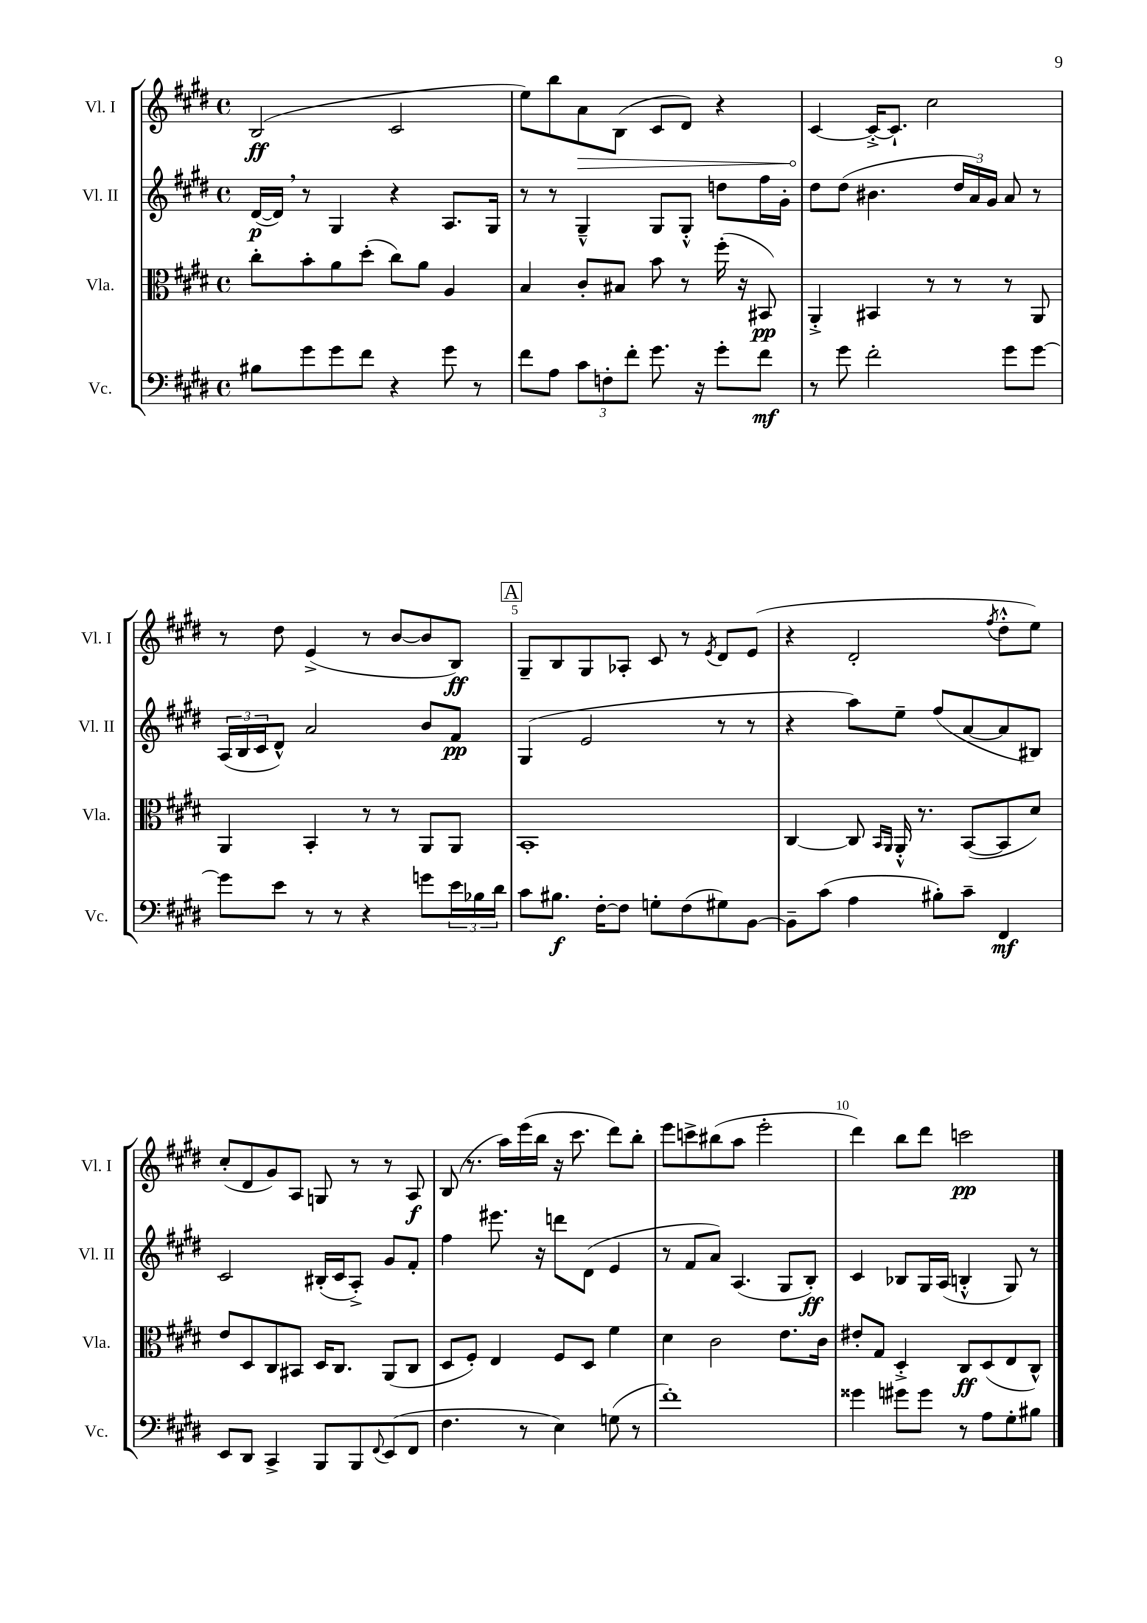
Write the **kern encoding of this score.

**kern	**kern	**kern	**kern
*staff4	*staff3	*staff2	*staff1
*clefF4	*clefC3	*clefG2	*clefG2
*k[f#c#g#d#]	*k[f#c#g#d#]	*k[f#c#g#d#]	*k[f#c#g#d#]
*M4/4	*M4/4	*M4/4	*M4/4
*met(c)	*met(c)	*met(c)	*met(c)
8B#	8cc#'	([16d#	(2B
.	.	16d#])	.
8g#	8b'	8r	.
8g#	8a	4G#	.
8f#	(8dd#'	.	.
4r	8cc#)	4r	2c#
.	8a	.	.
8g#	4A	8.A	.
8r	.	.	.
.	.	16G#	.
=	=	=	=
8f#	4B	8r	8ee)
8A	.	8r	8bb
12c#	8c#'	4G#~^^	8a
12F'	.	.	.
.	8B#	.	(8B
12f#'	.	.	.
8.g#	8b	8G#	8c#
.	8r	8G#'^^	8d#)
16r	.	.	.
8g#'	(16ff#'	8dd	4r
.	16r	.	.
8f#	8BB#)	16ff#	.
.	.	16g#'	.
=	=	=	=
8r	4AA'^	8dd#	[4c#
8g#	.	(8dd#	.
2f#'	4BB#	4.b#	16c#'^_
.	.	.	8.c#`]
.	8r	.	2cc#
.	8r	24dd#	.
.	.	24a)	.
.	.	24g#	.
8g#	8r	8a	.
[8g#	8AA	8r	.
=	=	=	=
8g#]	4AA	(24A	8r
.	.	24B	.
.	.	24c#	.
8e	.	8d#^^)	8dd#
8r	4BB'	2a	(4e^
8r	.	.	.
4r	8r	.	8r
.	8r	.	[8b
8g	8AA	8b	8b]
24e	8AA	8f#	8B)
24B-	.	.	.
24d#	.	.	.
=	=	=	=
8c#	1BB'	(4G#	8G#~
8.B#	.	.	8B
.	.	2e	8G#
[16F#'	.	.	.
8F#]	.	.	8A-'
8G'	.	.	8c#
(8F#	.	.	8r
.	.	.	8qe
8G#)	.	8r	8d#
[8BB	.	8r	(8e
=	=	=	=
8BB~]	[4C#	4r	4r
(8c#	.	.	.
4A	8C#]	8aa)	2d#'
.	16qqBB	.	.
.	16qqAA	.	.
.	16AA'^^	8ee~	.
.	8.r	.	.
8B#')	.	(8ff#	.
8c#~	([8BB	[8a	.
.	.	.	8qff#
4FF#	8BB]	8a]	8dd#'^^
.	8d#)	8B#)	8ee)
=	=	=	=
8EE	8e	2c#	(8cc#'
8DD#	8D#	.	8d#
4CC#^	8C#	.	8g#)
.	8BB#	.	8A
8BBB	16D#	(16B#'	8G
.	8.C#	16c#	.
8BBB	.	8A'^)	8r
8qqFF#	.	.	.
(8EE	(8AA	8g#	8r
8FF#	8C#	8f#'	8A
=	=	=	=
4.F#	8D#	4ff#	(8B
.	8F#')	.	8.r
.	4E	8.eee#	.
.	.	.	16aa)
8r	.	.	(16eee
.	.	16r	16bb
4E)	8F#	8ddd	16r
.	.	.	8.ccc#
.	8D#	(8d#	.
(8G	4f#	4e	8ddd#)
8r	.	.	8bb'
=	=	=	=
1f#')	4d#	8r	8eee
.	.	8f#	8ccc^
.	2c#	8a)	(8bb#
.	.	(4.A	8aa
.	.	.	2eee'
.	8.e	8G#	.
.	.	8B')	.
.	16c#	.	.
=	=	=	=
4g##	8e#'	4c#	4ddd#)
.	8G#	.	.
8g#	4D#'^	8B-	8bb
8g#	.	16G#	8ddd#
.	.	(16A	.
8r	8C#	4B'^^	2ccc
8A	(8D#	.	.
8G#'	8E	8G#)	.
8B#	8C#^^)	8r	.
==	==	==	==
*-	*-	*-	*-
